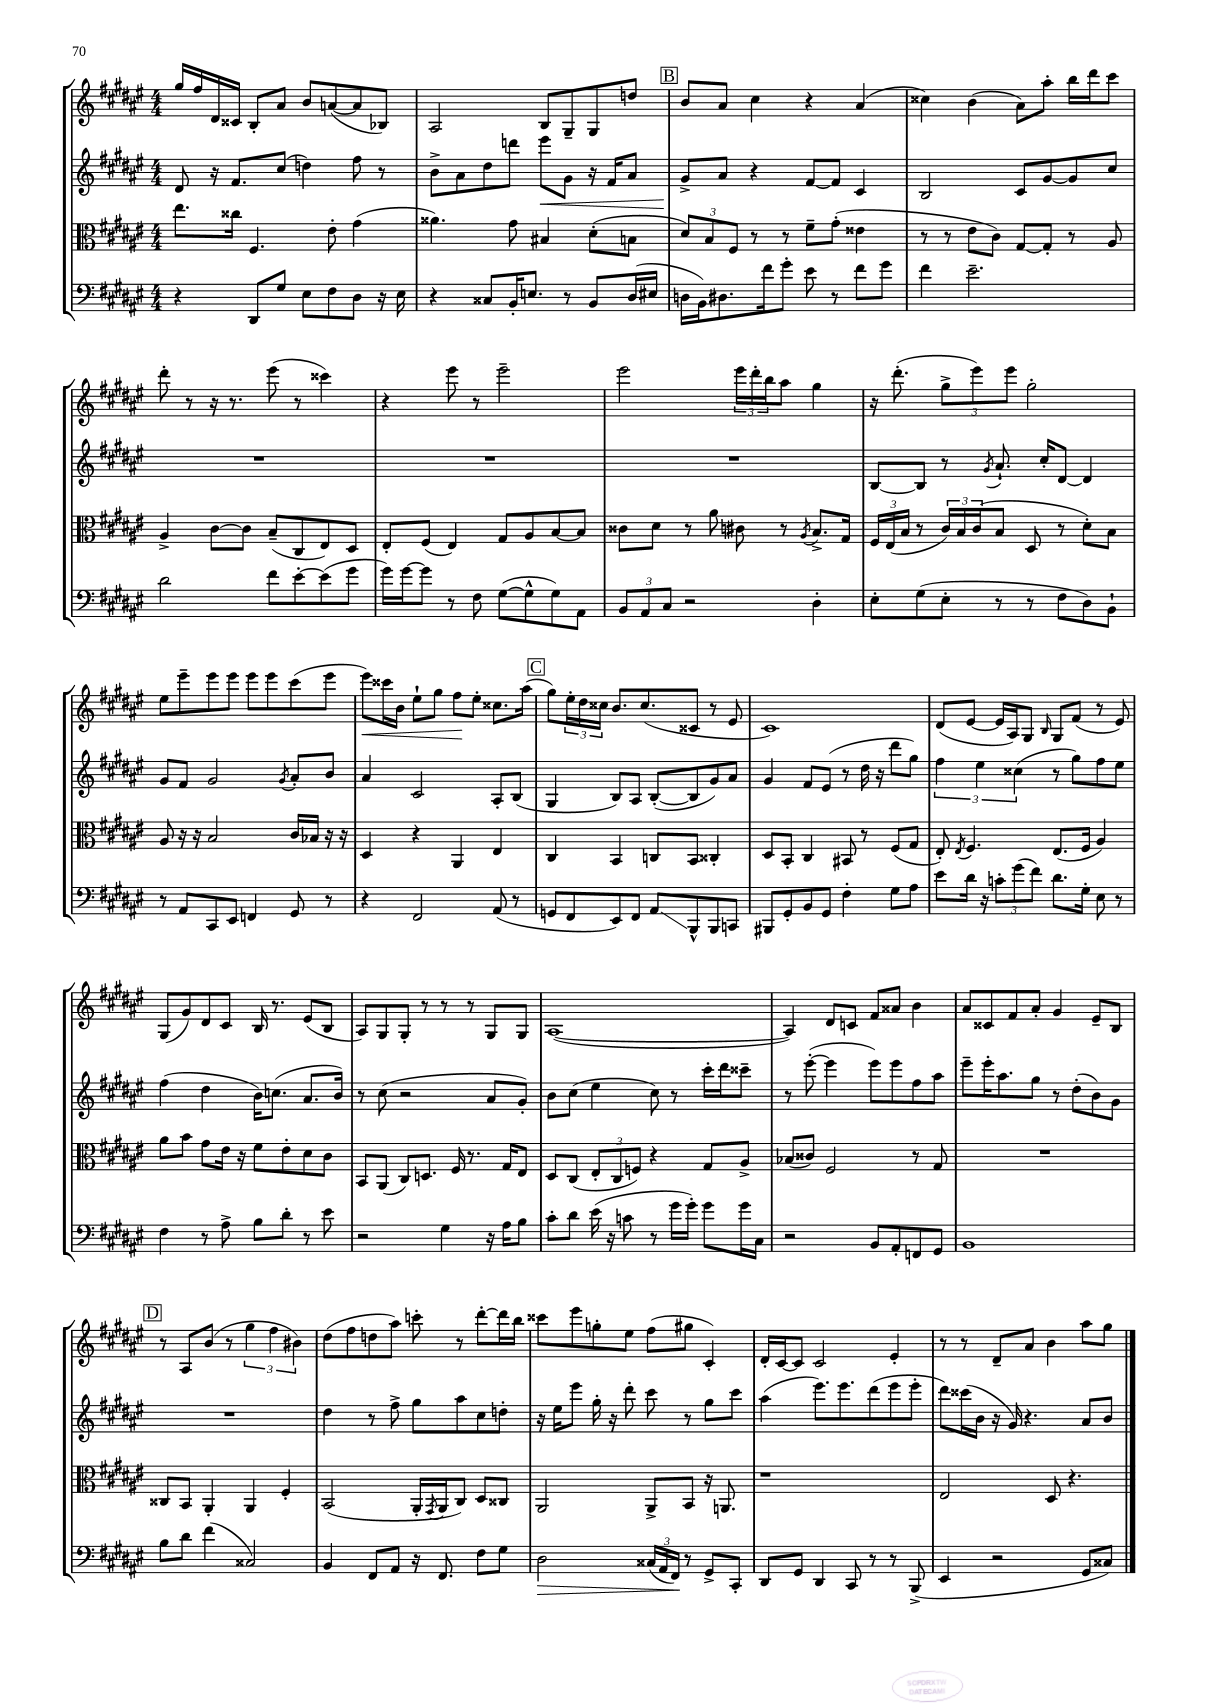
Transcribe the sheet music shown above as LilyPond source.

<<
\new StaffGroup <<
\new Staff = "s0" {
    \clef treble \key fis \major \numericTimeSignature \time 4/4
    gis''16 fis''16 dis'16 cisis'16 b8-. ais'8 b'8 a'8~( a'8 bes8) |
    ais2 b8 gis8-- gis8 d''8 |
    \mark \markup { \box "B" } b'8 ais'8 cis''4 r4 ais'4( |
    cisis''4) b'4( ais'8) ais''8-. b''16 dis'''16 cis'''8 |
    dis'''8-. r8 r16 r8. eis'''8( r8 cisis'''4) |
    r4 eis'''8 r8 eis'''2-- |
    eis'''2 \tuplet 3/2 { eis'''16 dis'''16-. b''16 } ais''8 gis''4 |
    r16 dis'''8.-.( \tuplet 3/2 { gis''8-> eis'''8) eis'''8 } gis''2-. |
    eis''8 eis'''8-- eis'''8 eis'''8 eis'''8 eis'''8 cis'''8( eis'''8 |
    eis'''8\<) cisis'''16 b'16 eis''8-! gis''8 fis''8\! eis''8-. cisis''8. ais''16( |
    \mark \markup { \box "C" } gis''8) \tuplet 3/2 { eis''16-. dis''16 cisis''16 } b'8. cisis''8.( cisis'8 r8 eis'8 |
    cis'1) |
    dis'8( eis'8~ eis'16 ais16) gis8 \grace { b16 } gis8 fis'8( r8 eis'8) |
    gis8( gis'8) dis'8 cis'8 b16 r8. eis'8( b8 |
    ais8) gis8 gis8-. r8 r8 r8 gis8 gis8 |
    ais1~( |
    ais4) dis'8 c'8 fis'8 aisis'8 b'4 |
    ais'8 cisis'8 fis'8 ais'8-. gis'4 eis'8-- b8 |
    \mark \markup { \box "D" } r8 ais8 b'8( r8 \tuplet 3/2 { gis''4 fis''4 bis'4) } |
    dis''8( fis''8 d''8 ais''8) c'''8-. r8 dis'''8~-. dis'''16 b''16 |
    cisis'''8 eis'''8 g''8-. eis''8 fis''8( gis''8 cis'4-.) |
    dis'16-. cis'16~ cis'8 cis'2 eis'4-. |
    r8 r8 dis'8-- ais'8 b'4 ais''8 gis''8 \bar "|." |
}
\new Staff = "s1" {
    \clef treble \key fis \major \numericTimeSignature \time 4/4
    dis'8 r16 fis'8. cis''8( d''4) fis''8 r8 |
    b'8-> ais'8 dis''8 d'''8 eis'''8\< gis'8 r16 fis'16 ais'8 |
    \mark \markup { \box "B" } gis'8->\! ais'8 r4 fis'8~ fis'8 cis'4 |
    b2 cis'8 gis'8~ gis'8 cis''8 |
    R1 |
    R1 |
    R1 |
    b8~ b8 r8 \acciaccatura { gis'8 } ais'8.-! cis''16-. dis'8~ dis'4 |
    gis'8 fis'8 gis'2 \acciaccatura { gis'8 } ais'8-. b'8 |
    ais'4 cis'2 ais8-. b8( |
    \mark \markup { \box "C" } gis4 b8) ais8 b8~-.( b8 gis'8) ais'8 |
    gis'4 fis'8 eis'8( r8 dis''16 r16 dis'''8 gis''8) |
    \tuplet 3/2 { fis''4 eis''4 cisis''4( } r8 gis''8) fis''8 eis''8 |
    fis''4( dis''4 b'16) c''8.( ais'8. b'16) |
    r8 cis''8( r2 ais'8 gis'8-.) |
    b'8 cis''8( eis''4 cis''8) r8 cis'''16-. dis'''16 cisis'''8-- |
    r8 eis'''8~-.( eis'''4 eis'''8) eis'''8 fis''8 ais''8 |
    eis'''8-- eis'''16-. ais''8. gis''8 r8 dis''8-.( b'8) gis'8 |
    \mark \markup { \box "D" } R1 |
    dis''4 r8 fis''8-> gis''8 ais''8 cis''8 d''8-. |
    r16 eis''16 eis'''8 gis''16-. r16 dis'''8-. cis'''8 r8 gis''8 cis'''8 |
    ais''4( eis'''8.) eis'''8. dis'''8( eis'''8 eis'''8-. |
    dis'''8) cisis'''16( b'16 r16 gis'16) r4. ais'8 b'8 \bar "|." |
}
\new Staff = "s2" {
    \clef alto \key fis \major \numericTimeSignature \time 4/4
    eis''8. cisis''16 fis4. eis'8-. gis'4( |
    aisis'4.) gis'8 bis4 dis'8-.( b8 |
    \mark \markup { \box "B" } \tuplet 3/2 { dis'8) b8 fis8 } r8 r8 fis'8-- gis'8-.( eisis'4 |
    r8 r8 eis'8 cis'8) gis8~ gis8-. r8 ais8 |
    ais4-> cis'8~ cis'8 b8--( cis8 eis8) dis8 |
    eis8-. fis8( eis4) gis8 ais8 b8~ b8 |
    cisis'8 dis'8 r8 ais'8 cis'8 r8 \acciaccatura { ais8 } b8.-> gis16 |
    \tuplet 3/2 { fis16 eis16( b16 } r8 \tuplet 3/2 { cis'16) b16 cis'16( } b8 dis8 r8 dis'8-.) b8 |
    ais8 r16 r16 b2 cis'16 bes16 r16 r16 |
    dis4 r4 ais,4 eis4 |
    \mark \markup { \box "C" } cis4 b,4 c8 b,8 cisis4-. |
    dis8 b,8-. cis4 bis,8 r8 fis8( gis8 |
    eis8-.) \acciaccatura { eis8 } fis4. eis8.( fis16 ais4) |
    ais'8 b'8 gis'8 eis'16 r16 fis'8 eis'8-. dis'8 cis'8 |
    b,8 ais,8( cis8) d8. fis16 r8. gis16 eis8 |
    dis8 cis8( \tuplet 3/2 { eis8-. cis8 f8) } r4 gis8 ais8-> |
    bes8( cisis'8) fis2 r8 gis8 |
    R1 |
    \mark \markup { \box "D" } cisis8 b,8 ais,4-. ais,4 fis4-. |
    b,2( ais,16-. \acciaccatura { gis,8 } ais,16 cis8) dis8 cisis8 |
    ais,2 ais,8-> b,8 r16 a,8. |
    r1 |
    eis2 dis8 r4. \bar "|." |
}
\new Staff = "s3" {
    \clef bass \key fis \major \numericTimeSignature \time 4/4
    r4 dis,8 gis8 eis8 fis8 dis8 r16 eis16 |
    r4 cisis8 b,16-. e8. r8 b,8 dis16( eis16 |
    \mark \markup { \box "B" } d16 b,16) dis8. fis'16 gis'8-. eis'8 r8 fis'8 gis'8 |
    fis'4 eis'2.-- |
    dis'2 fis'8 eis'8~-. eis'8( gis'8 |
    gis'16) gis'16~ gis'8 r8 fis8 gis8~( gis8-^ gis8) ais,8 |
    \tuplet 3/2 { b,8 ais,8 cis8 } r2 dis4-. |
    eis8-. gis8( eis8-. r8 r8 fis8 dis8) b,8-! |
    r8 ais,8 cis,8 eis,8 f,4 gis,8 r8 |
    r4 fis,2 ais,8( r8 |
    \mark \markup { \box "C" } g,8 fis,8 eis,8) fis,8 ais,8\glissando b,,8-^ b,,8 c,8 |
    bis,,8 gis,8-. b,8 gis,8 fis4-. gis8 ais8 |
    eis'8 dis'16 r16 \tuplet 3/2 { c'8-. gis'8( fis'8) } dis'8. gis16-. eis8 r8 |
    fis4 r8 ais8-> b8 dis'8-. r8 eis'8 |
    r2 gis4 r16 ais16 b8 |
    cis'8-. dis'8 eis'16( r16 c'8 r8 gis'16 gis'16-.) gis'8 gis'16 cis16 |
    r2 b,8 ais,8-. f,8 gis,8 |
    b,1 |
    \mark \markup { \box "D" } b8 dis'8 fis'4( cisis2) |
    b,4 fis,8 ais,8 r16 fis,8. fis8 gis8 |
    dis2\> \tuplet 3/2 { cisis16( ais,16 fis,16\!) } r8 gis,8-> cis,8-. |
    dis,8 gis,8 dis,4 cis,8 r8 r8 b,,8->( |
    eis,4 r2 gis,8 cisis8) \bar "|." |
}
>>
>>
\layout { \context { \Score \remove "Bar_number_engraver" } }
